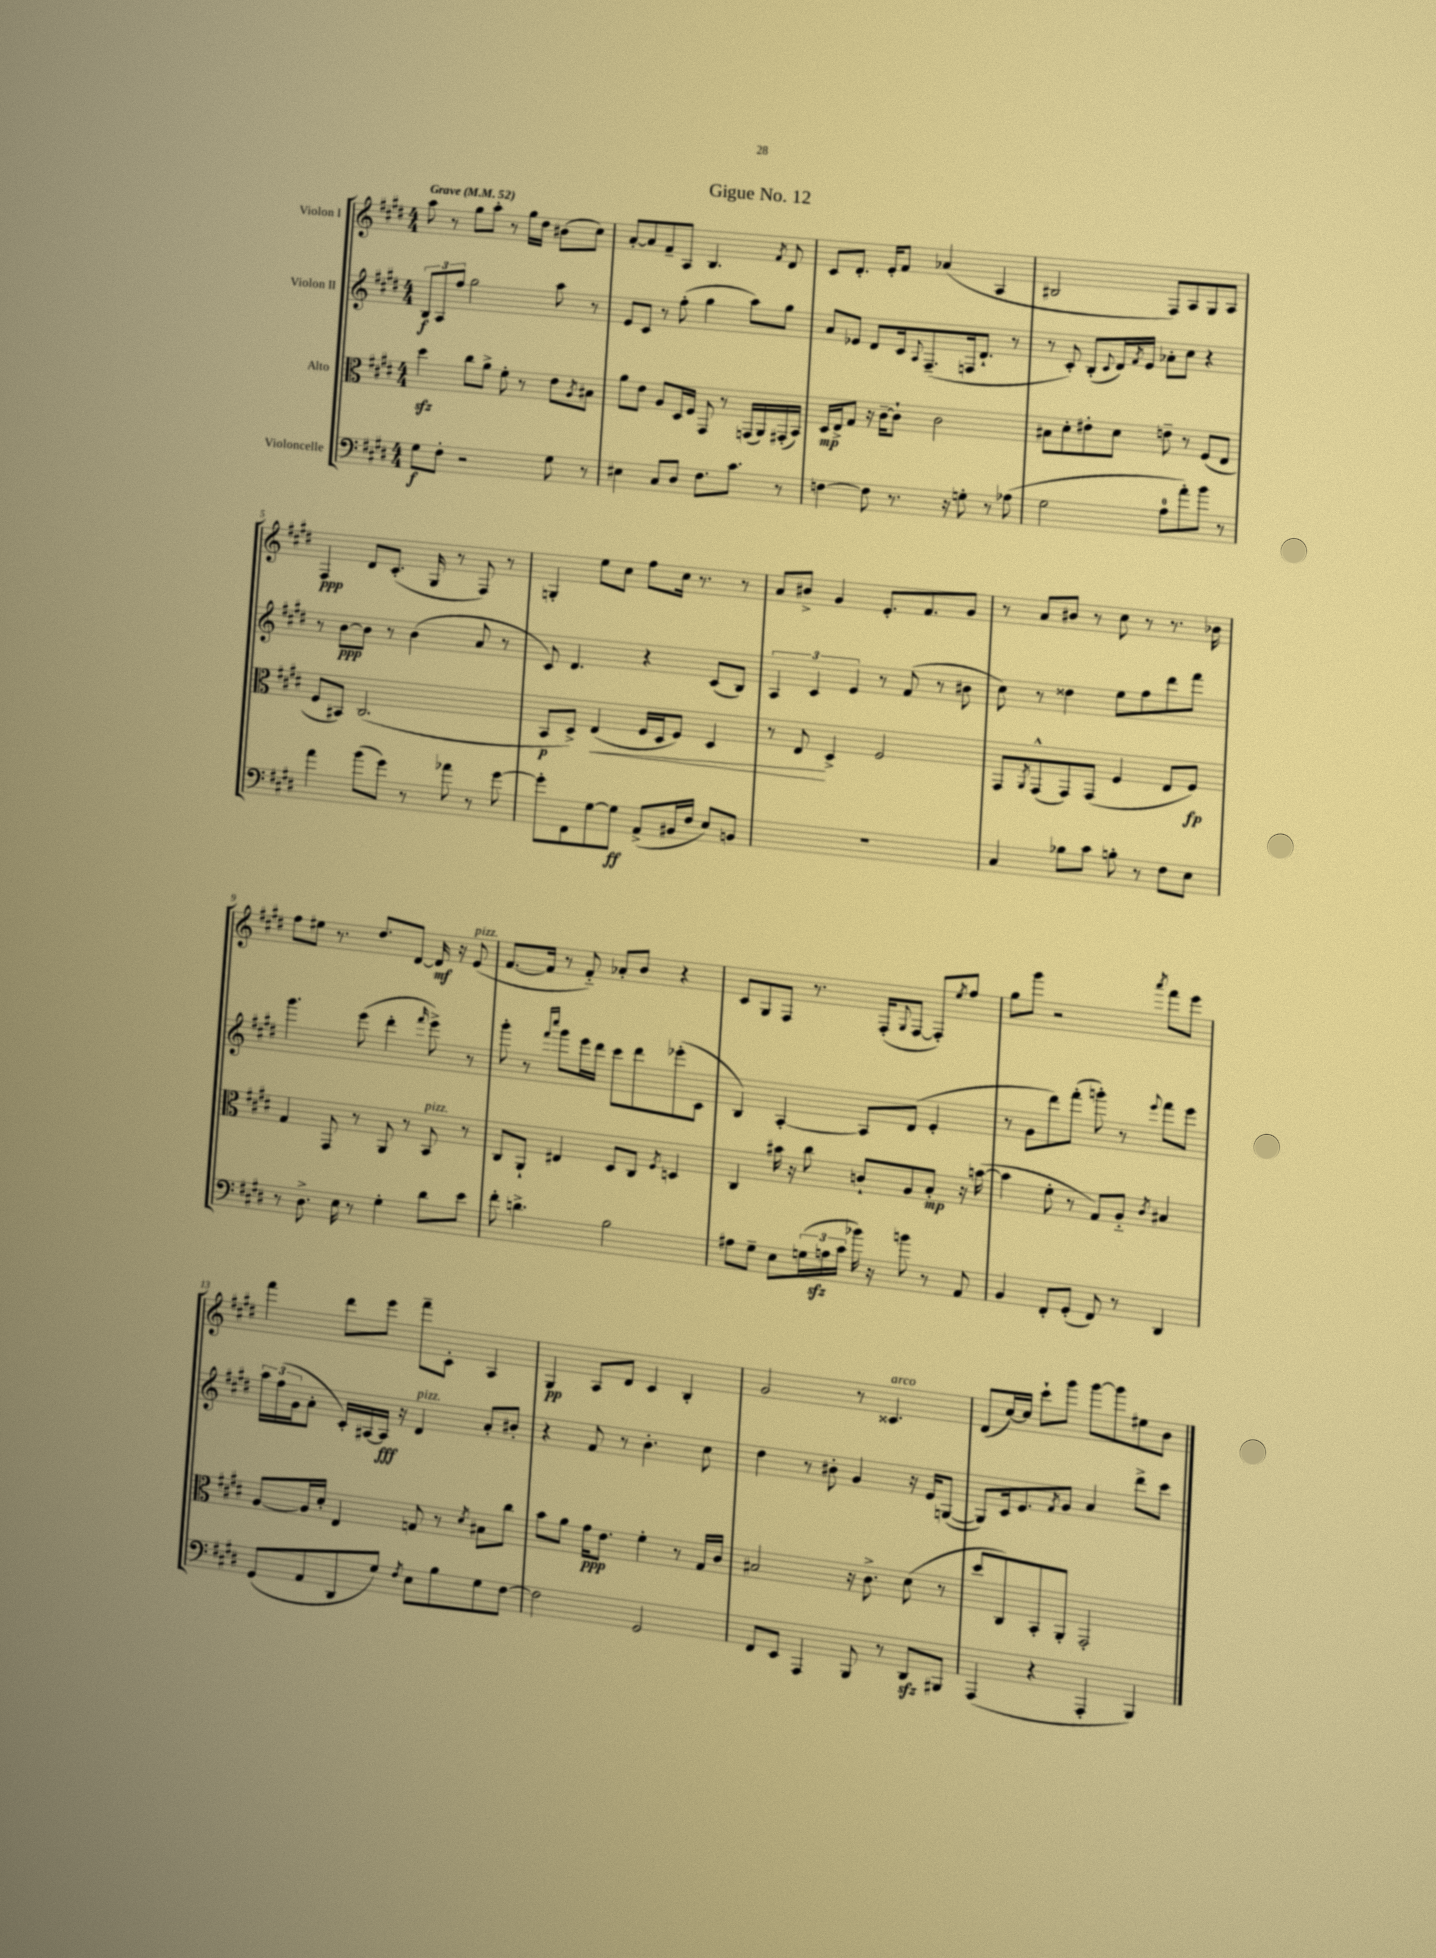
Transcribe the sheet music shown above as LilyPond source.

\header { title = "Gigue No. 12" }
<<
\new StaffGroup <<
\new Staff = "s0" \with { instrumentName = "Violon I" } {
    \clef treble \key e \major \numericTimeSignature \time 4/4 \tempo "Grave" 4 = 52
    a''8 r8 gis''8 a''8-. r8 gis''16 dis''16 bis'8( cis''8) |
    a'8~-. a'8 fis'8-- a8 b4. \acciaccatura { fis'8 } dis'8 |
    cis'8 dis'8.-. e'16-. fis'8 aes'4( a4 |
    bis2 fis8) a8 gis8 a8 |
    fis4\ppp dis'8 cis'8.-.( gis16 r8 fis8) r8 |
    g4-. e''8 cis''8 fis''8 cis''16 r8. r8 |
    a'8 bis'8-> gis'4 e'8.-. fis'8. gis'8 |
    r8 a'8 bis'8 r8 cis''8 r8 r8. bes'16 |
    fis''8 eis''8 r8. dis''8. dis'8~ dis'16\mf r16 e'8^\markup { \italic "pizz." }( |
    fis'8.~ fis'16 r8 fis'8-_) aes'8-. b'8 r4 |
    cis'8 gis8 fis8 r8. fis16-.( \appoggiatura { gis8 } fis8~ fis8-.) \acciaccatura { e''8 } fis''8 |
    gis''8 gis'''8 r2 \acciaccatura { a'''8 } fis'''8 e'''8 |
    fis'''4 dis'''8 e'''8 fis'''8-- cis'8-. a4 |
    gis4\pp a8 dis'8 cis'4 b4-. |
    gis'2 r8 cisis'4.^\markup { \italic "arco" } |
    dis'8( cis''16~) cis''16 cis'''8-! gis'''8 gis'''8~ gis'''8 eis''8 b'8 \bar "|." |
}
\new Staff = "s1" \with { instrumentName = "Violon II" } {
    \clef treble \key e \major \numericTimeSignature \time 4/4
    \tuplet 3/2 { b8\f a8 fis''8 } gis''2 a''8 r8 |
    e'8 cis'8 r8 fis''8-.( gis''4 a''8) gis''8 |
    a'8 ees'8 dis'8 cis'16 \appoggiatura { a8 } fis8.--( f16 dis'8.-! r8 |
    r8 cis'8-.) b8-.( \appoggiatura { cis'8 } dis'16) \acciaccatura { fis'8 } e'16 aes'8-. cis''8 r4 |
    r8 b'8~\ppp b'8 r8 b'4( a'8 r8 |
    cis'8) dis'4. r4 cis'8( b8) |
    \tuplet 3/2 { a4 cis'4 e'4 } r8 fis'8( r8 bis'8 |
    cis''8) r8 disis''4 e''8 fis''8 dis'''8 fis'''8 |
    gis'''4. e'''8( dis'''4-. \grace { fis'''16 } e'''8->) r8 |
    gis'''8-. r8 \grace { fis'''16 cis''''16 } gis'''8 e'''16 dis'''16 cis'''8 dis'''8 ees'''8-.( cis'8 |
    b4) a4~-. a8 dis'8( e'4-. |
    r8 gis'8 dis'''8) fis'''8-.( g'''8-.) r8 \appoggiatura { e'''8 } fis'''8 e'''8 |
    \tuplet 3/2 { a''16 fis''16( gis'16 } a'8-. cis'16-.) ais16~ ais16\fff r16 dis'4^\markup { \italic "pizz." } a'8-. bis'8-. |
    r4 fis'8 r8 b'4.-. cis''8 |
    dis''4 r8 bis'8-. gis'4 r16 e'16 g8~( |
    g8) cis'16 e'8. \acciaccatura { fis'8 } gis'8 a'4 dis'''8-> cis'''8 \bar "|." |
}
\new Staff = "s2" \with { instrumentName = "Alto" } {
    \clef alto \key e \major \numericTimeSignature \time 4/4
    dis''4\sfz cis''8 a'8-> fis'8-. r8 e'8 \acciaccatura { a8 } bis8 |
    a'8 e'8 a8 dis16 fis16 gis,8 r8 g,16( a,16) gis,16-.( b,16) |
    dis16\mp e16-> gis8 r16 cis'16~-- cis'8-! cis'2 |
    bis8 dis'8-. eis'8-. dis'8 e'8-- r8 fis8( e8 |
    fis8 bis,8) cis2.( |
    b,8\p dis8->) e4\<( fis16 dis16 fis8) dis4 |
    r8 e8\! dis4-> fis2 |
    gis,8 \acciaccatura { a,8 } gis,8-^( gis,8) gis,8( fis4 e8 fis8\fp) |
    gis4 gis,8 r8 a,8 r8 b,8^\markup { \italic "pizz." } r8 |
    cis8 a,8-! eis4 dis8 cis8 \acciaccatura { fis8 } d4 |
    cis4 bis'16 r16 cis''8 c'8-! a8 b8-.\mp r16 b'16~( |
    b'4 fis'8-. r8 gis8) a8-_ \acciaccatura { cis'8 } bis4 |
    a8~ a16 dis'16-. e4 g8 r8 \acciaccatura { dis'8 } bis8 cis''8 |
    b'8 a'8 gis'16\ppp e'8. fis'4-. r8 gis16 cis'16 |
    bis2 r16 cis'8.-> dis'8( r8 |
    dis''8 cis8) b,8-. a,8-. gis,2-. \bar "|." |
}
\new Staff = "s3" \with { instrumentName = "Violoncelle" } {
    \clef bass \key e \major \numericTimeSignature \time 4/4
    gis8\f fis8-. r2 gis8 r8 |
    eis4 cis8 dis8 fis8. cis'8. r8 |
    f4~ f8 r8. r16 g8-. r8 aes8( |
    gis2 a8-0 a'8-.) b'8 r8 |
    a'4 b'8( gis'8) r8 aes'8 r8 gis'8~ |
    gis'8-. fis,8 gis8~ gis8\ff a,8->( bis,16 fis16 e8) b,8 |
    R1 |
    cis4 bes8 cis'8 b8-. r8 fis8 e8 |
    r8 dis8.-> e16 r8 gis4-. dis'8 e'8 |
    fis'8-. d'4.-> b2 |
    ais8 gis8-- e8 \tuplet 3/2 { g16( a16\sfz cis'16 } bes'16) r16 b'8 r8 a,8 |
    b,4 fis,8-. gis,8-.( fis,8) r8 dis,4 |
    gis,8( a,8 dis,8 gis8) \acciaccatura { fis8 } e8 b8 gis8 fis8~ |
    fis2 gis,2 |
    fis,8 e,8 a,,4 b,,8 r8 dis,8\sfz bis,,8 |
    a,,4( r4 a,,4-. b,,4) \bar "|." |
}
>>
>>
